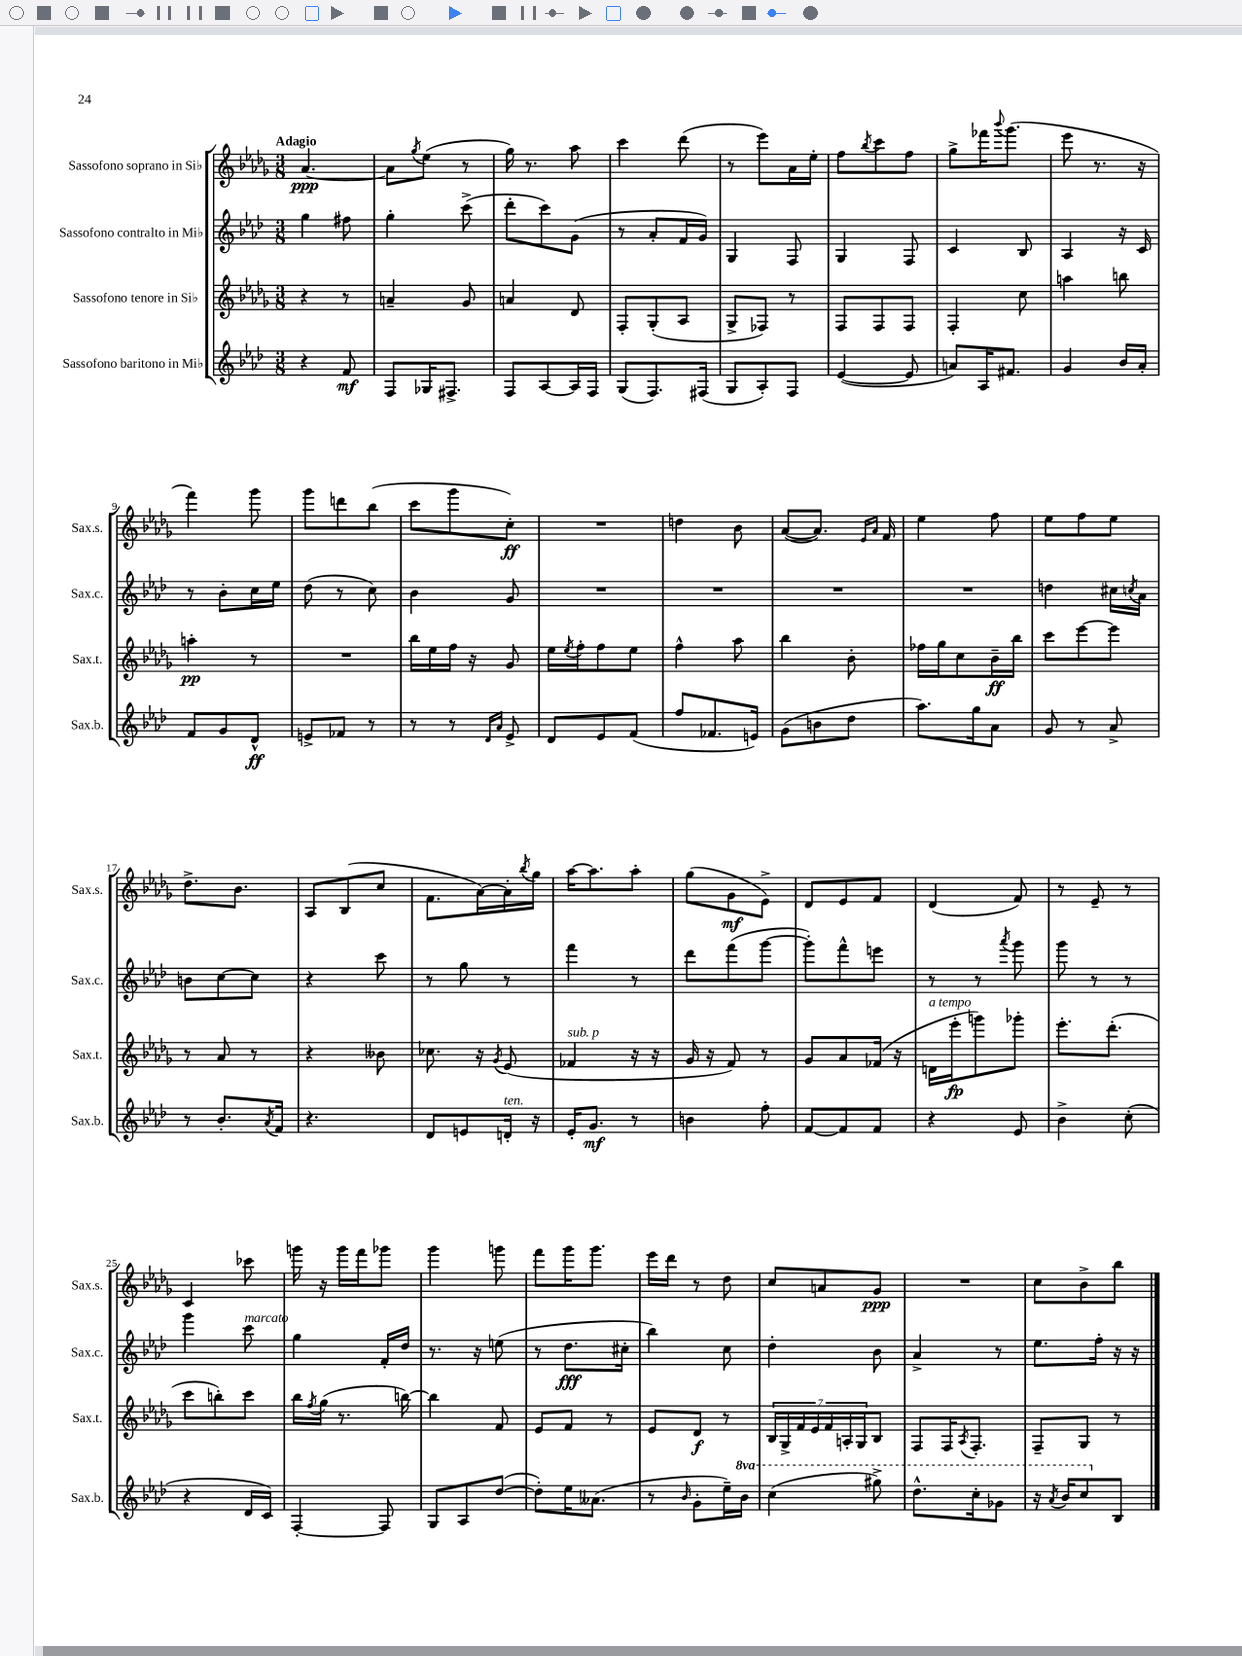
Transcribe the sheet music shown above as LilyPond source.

<<
\new StaffGroup <<
\new Staff = "s0" \with { instrumentName = "Sassofono soprano in Sib" shortInstrumentName = "Sax.s." } {
    \clef treble \key des \major \numericTimeSignature \time 3/8 \tempo "Adagio"
    aes'4.~\ppp |
    aes'8 \acciaccatura { ges''8 } ees''8( r8 |
    ges''16) r8. aes''8 |
    c'''4 des'''8( |
    r8 ees'''8) aes'16 ees''16-. |
    f''8 \acciaccatura { bes''8 } c'''8 f''8 |
    ges''8-> fes'''16 \appoggiatura { bes'''8 } ges'''8.( |
    ees'''8 r8. r16 |
    f'''4) ges'''8 |
    ges'''8 d'''8 bes''8( |
    c'''8 ges'''8 c''8-.\ff) |
    R4. |
    d''4 bes'8 |
    aes'8~( aes'8.) \grace { ees'16 aes'16 } f'16 |
    ees''4 f''8 |
    ees''8 f''8 ees''8 |
    des''8.-> bes'8. |
    aes8 bes8( c''8 |
    f'8. aes'16~) aes'16-. \acciaccatura { bes''8 } ges''16 |
    aes''16~ aes''8. aes''8-. |
    ges''8( ges'8\mf ees'8->) |
    des'8 ees'8 f'8 |
    des'4( f'8) |
    r8 ees'8-- r8 |
    c'4 ces'''8 |
    g'''16 r16 g'''16 f'''16 ges'''8 |
    ges'''4 g'''8 |
    f'''8 ges'''16 ges'''8. |
    ees'''16 des'''16 r8 des''8 |
    c''8 a'8 ges'8\ppp |
    R4. |
    c''8 bes'8-> bes''8 \bar "|." |
}
\new Staff = "s1" \with { instrumentName = "Sassofono contralto in Mib" shortInstrumentName = "Sax.c." } {
    \clef treble \key aes \major \numericTimeSignature \time 3/8
    g''4 fis''8 |
    g''4-. c'''8->( |
    des'''8-. c'''8) g'8( |
    r8 aes'8-. f'16 g'16) |
    g4 f8 |
    g4 f8 |
    c'4 bes8 |
    aes4 r16 c'16 |
    r8 bes'8-. c''16 ees''16 |
    des''8( r8 c''8) |
    bes'4 g'8 |
    R4. |
    R4. |
    R4. |
    R4. |
    d''4 cis''16 \acciaccatura { c''8 } aes'16 |
    b'8 c''8~ c''8 |
    r4 c'''8 |
    r8 g''8 r8 |
    f'''4 r8 |
    des'''8 f'''8( g'''8~ |
    g'''8-.) f'''8-^ e'''8 |
    r8 r8 \acciaccatura { aes'''8 } g'''8 |
    g'''8 r8 r8 |
    g'''4 c'''8^\markup { \italic "marcato" } |
    g''4 f'16-. des''16 |
    r8. r16 e''8( |
    r8 des''8.\fff cis''16-. |
    bes''4) c''8 |
    des''4-. bes'8 |
    aes'4-> r8 |
    ees''8. f''16-. r16 r16 \bar "|." |
}
\new Staff = "s2" \with { instrumentName = "Sassofono tenore in Sib" shortInstrumentName = "Sax.t." } {
    \clef treble \key des \major \numericTimeSignature \time 3/8
    r4 r8 |
    a'4-- ges'8 |
    a'4 des'8 |
    f8-. ges8-.( aes8 |
    ges8-> fes8) r8 |
    f8 f8 f8 |
    f4-. c''8 |
    a''4 b''8 |
    a''4-.\pp r8 |
    R4. |
    bes''16 ees''16 f''16 r16 ges'8 |
    ees''16 \acciaccatura { ees''8 } f''16-. f''8 ees''8 |
    f''4-^ aes''8 |
    bes''4 bes'8-. |
    fes''16 ges''16 c''8 bes'16--\ff bes''16 |
    c'''8 ees'''8~ ees'''8 |
    r8 aes'8 r8 |
    r4 beses'8 |
    ces''8. r16 \acciaccatura { ges'8 } ees'8( |
    fes'4^\markup { \italic "sub. p" } r16 r16 |
    ges'16 r16 f'8) r8 |
    ges'8 aes'8 fes'16( r16 |
    d'16^\markup { \italic "a tempo" } ees'''16-.\fp g'''8) ges'''8-. |
    ees'''8.-. des'''8.-.( |
    c'''8 b''8-.) c'''8 |
    bes''16 \acciaccatura { f''8 } ges''16( r8. b''16~) |
    b''4 f'8 |
    ees'8 f'8 r8 |
    ees'8 des'8\f r8 |
    \tuplet 7/4 { bes16 ges16-> f'16 ees'16 f'16 a16-. ges16 } bes8 |
    f8 f16 \acciaccatura { aes8 } f8.-. |
    f8-- ges8 r8 \bar "|." |
}
\new Staff = "s3" \with { instrumentName = "Sassofono baritono in Mib" shortInstrumentName = "Sax.b." } {
    \clef treble \key aes \major \numericTimeSignature \time 3/8 \set Staff.ottavationMarkups = #ottavation-simple-ordinals
    r4 f'8\mf |
    f8 ges16 fis8.-> |
    f8 aes8~ aes16 f16 |
    g8( f8.) fis16( |
    g8 aes8-.) f8 |
    ees'4~( ees'8 |
    a'8) aes16 fis'8. |
    g'4 bes'16 aes'16-. |
    f'8 g'8 des'8-^\ff |
    e'8-> fes'8 r8 |
    r8 r8 \grace { des'16 aes'16 } ees'8-> |
    des'8 ees'8 f'8( |
    f''8 fes'8. e'16) |
    g'8( b'8 des''8 |
    aes''8.) g''16 aes'8 |
    g'8 r8 aes'8-> |
    r8 bes'8.-. \acciaccatura { aes'8 } f'16 |
    r4. |
    des'8 e'8 d'16-.^\markup { \italic "ten." } r16 |
    ees'16-. g'8.\mf r8 |
    b'4 f''8-. |
    f'8~ f'8 f'8 |
    r4 ees'8 |
    bes'4-> c''8-.( |
    r4 des'16 c'16) |
    f4~-. f8 |
    g8 aes8 des''8~( |
    des''8-.) ees''16 aeses'8.( |
    r8 \grace { bes'16 } g'8-. ees''16--) \ottava #1 bes''16 |
    c'''4( gis'''8->) |
    des'''8.-^ c'''16-. ges''8 |
    r16 \acciaccatura { aes''8 } bes''16 c'''8 \ottava #0 bes8 \bar "|." |
}
>>
>>
